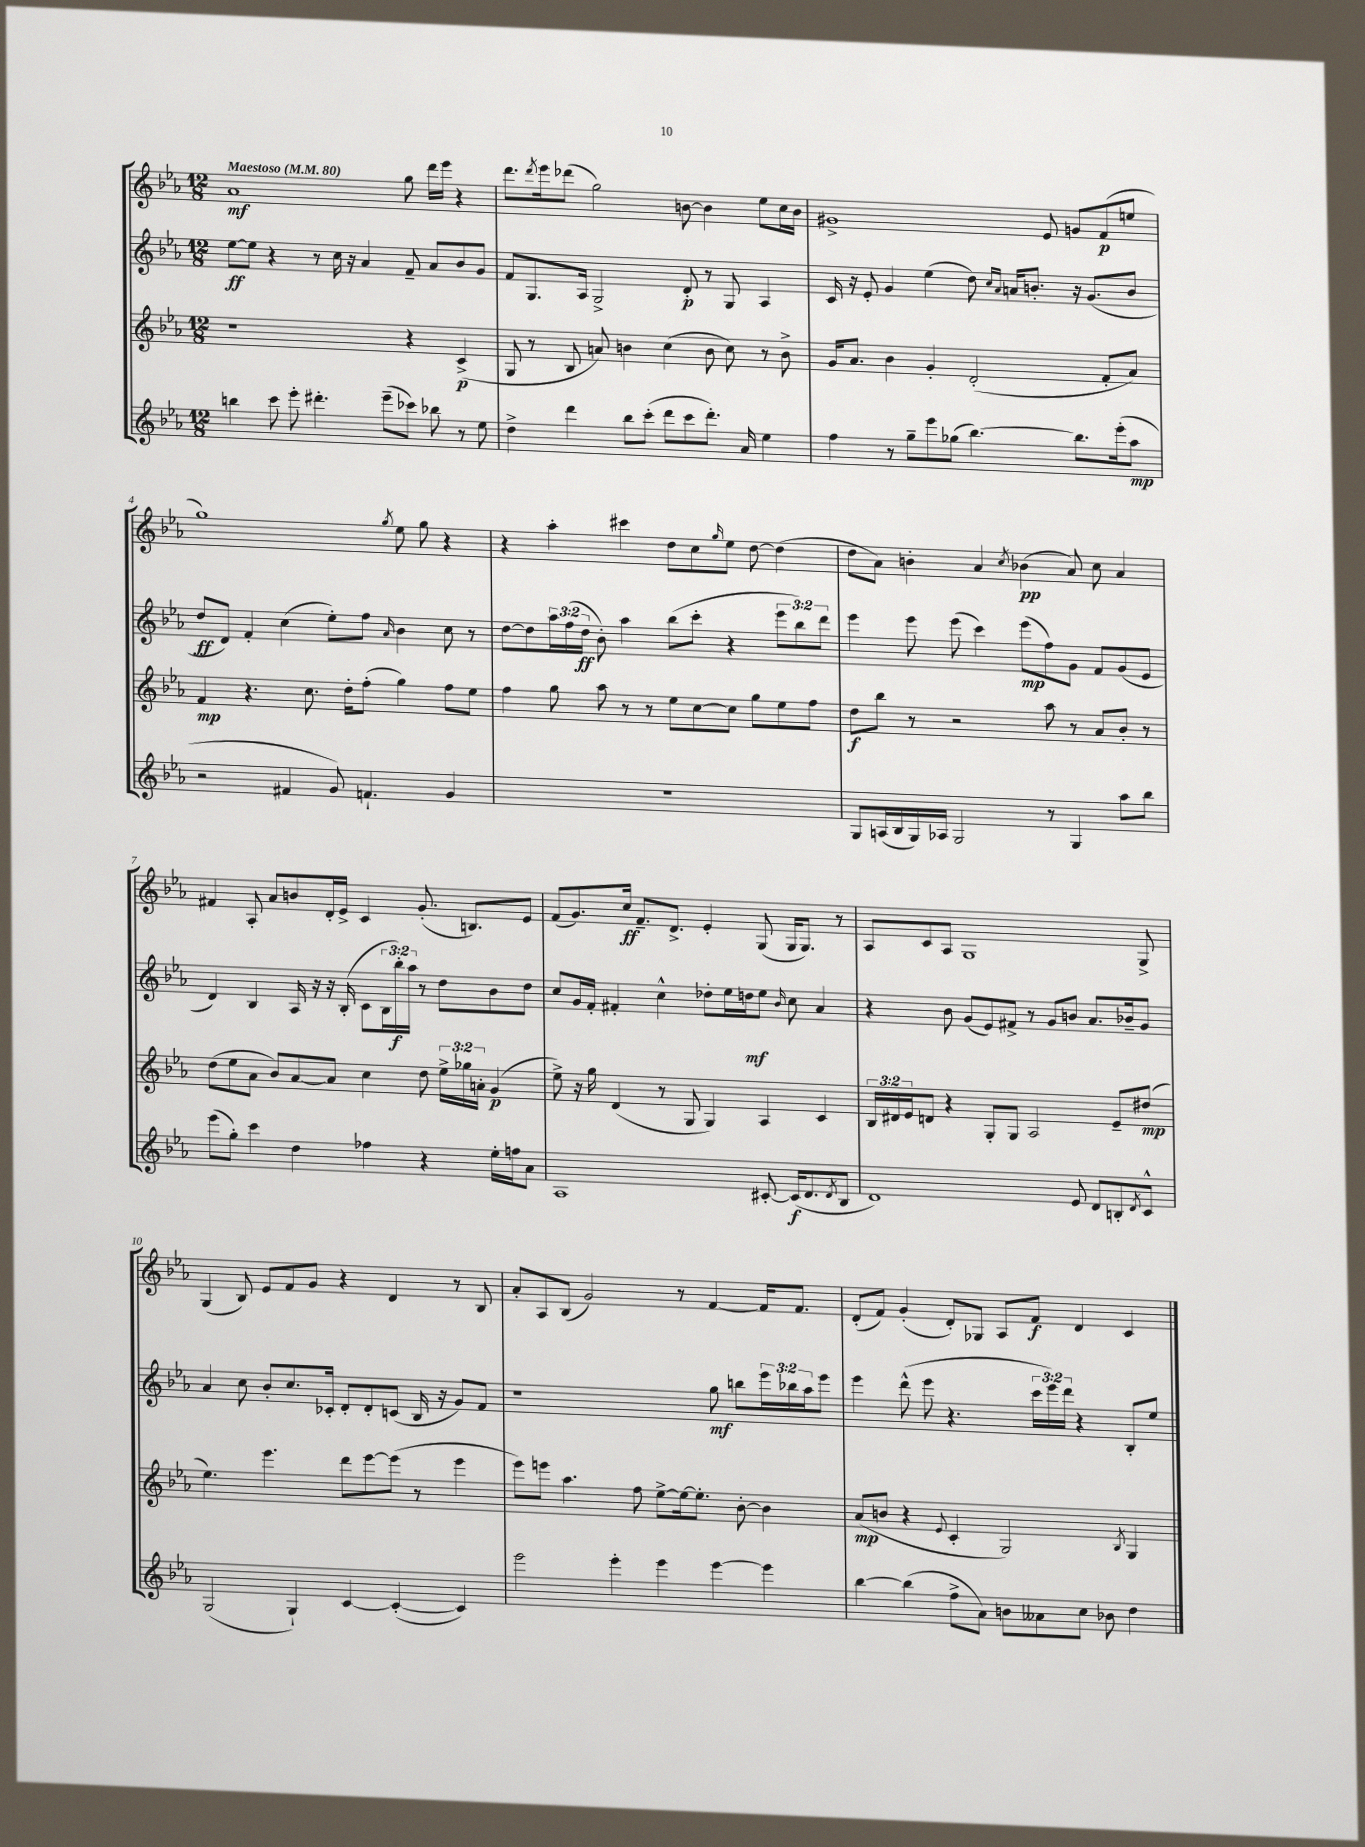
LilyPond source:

<<
\new StaffGroup <<
\new Staff = "s0" {
    \clef treble \key ees \major \numericTimeSignature \time 12/8 \tempo "Maestoso" 4 = 80
    aes'1\mf g''8 d'''16 ees'''16 r4 |
    d'''8. \acciaccatura { d'''8 } ees'''16 des'''8( g''2) b'8~ b'4 ees''8 c''16 b'16 |
    gis'1-> ees'8 g'8 f'8\p( e''8 |
    g''1) \acciaccatura { g''8 } ees''8 g''8 r4 |
    r4 aes''4-. cis'''4 d''8 c''8 \grace { g''16 } ees''8 d''8~ d''4( |
    d''8 aes'8) b'4-. aes'4 \acciaccatura { c''8 } bes'4\pp( aes'8) c''8 aes'4 |
    fis'4 aes8-. aes'8 b'8 d'16-. ees'16-> c'4 g'8.-.( b8.) ees'8 |
    f'8( g'8.) c''16\ff f'8.-- d'8.-> ees'4-. g8( g16 g8.) r8 |
    aes8 c'8 aes8 g1 g8-> |
    g4( bes8) ees'8 f'8 g'8 r4 d'4 r8 bes8 |
    aes'8-. aes8 bes8( g'2) r8 f'4~ f'16 f'8. |
    d'8-.( f'8) g'4-.( d'8-.) ges8 aes8 f'8\f d'4 c'4 \bar "|." |
}
\new Staff = "s1" {
    \clef treble \key ees \major \numericTimeSignature \time 12/8 \override Staff.TupletNumber.text = #tuplet-number::calc-fraction-text
    ees''8~\ff ees''8 r4 r8 c''16 r16 aes'4 f'8-- aes'8 bes'8 g'8 |
    f'8 g8. aes16 g2-> d'8-.\p r8 g8 aes4 |
    c'16 r16 ees'8-. g'4 ees''4( d''8) \grace { c''16 aes'16 } a'16 b'8.-. r16 g'8.( b'8 |
    d''8\ff d'8) f'4-. c''4( ees''8-.) f''8 \grace { aes'16 } bes'4 c''8 r8 |
    d''8~ d''8 \tuplet 3/2 { aes''16 f''16( d''16\ff } bes'8-.) aes''4 bes''8( c'''8-. r4 \tuplet 3/2 { ees'''8 bes''8) d'''8 } |
    ees'''4 ees'''8 ees'''8( c'''4) ees'''8\mp( f''8) g'8 f'8 g'8( ees'8 |
    d'4) bes4 aes16 r16 r16 bes16-.( c'8 \tuplet 3/2 { bes16 bes''16-.\f) aes''16 } r8 d''8 bes'8 d''8 |
    c''8 g'16 f'16-. fis'4-. c''4-^ des''8-. ees''16 d''16\mf ees''8 \grace { bes'16 } c''8 aes'4 |
    r4 bes'8 g'8( ees'8) fis'8-> r8 g'8 b'8 aes'8. bes'16-- g'8 |
    aes'4 c''8 bes'8-. c''8. ces'16-. d'8-. d'8-. c'8( bes16 r16 g'8) f'8 |
    r1 g''8\mf b''8 \tuplet 3/2 { ees'''16 bes''16 aes''16 } ees'''8 |
    ees'''4 d'''8-^( ees'''8 r4. \tuplet 3/2 { c'''16 ees'''16) d'''16 } r4 bes8-. ees''8 \bar "|." |
}
\new Staff = "s2" {
    \clef treble \key ees \major \numericTimeSignature \time 12/8 \override Staff.TupletNumber.text = #tuplet-number::calc-fraction-text
    r1 r4 c'4->\p( |
    g8 r8 bes8 a'8) b'4 c''4( b'8 c''8) r8 b'8-> |
    g'16 aes'8. bes'4 g'4-. d'2-.( f'8-. aes'8) |
    f'4\mp r4. c''8. d''16-. f''8-.( g''4) f''8 ees''8 |
    f''4 g''8 aes''8 r8 r8 ees''8 c''8~ c''8 g''8 ees''8 f''8 |
    d''8\f bes''8 r8 r2 aes''8 r8 aes'8 bes'8-. r8 |
    d''8( ees''8 aes'8 bes'8) aes'8~ aes'8 c''4 d''8 \tuplet 3/2 { ees''16-> ges''16 a'16-. } g'4\p( |
    ees''8->) r16 g''16 d'4( r8 g8 g4) aes4 c'4 |
    \tuplet 3/2 { bes16 dis'16 ees'16 } d'8 r4 g8-. g8 aes2 ees'8-- dis''8\mp( |
    ees''4.) ees'''4. d'''8 ees'''8~ ees'''8( r8 ees'''4 |
    ees'''8) e'''8 aes''4. f''8 ees''8~-> ees''16~ ees''8.-. bes'8~-. bes'4 |
    aes'8\mp( b'8 r4 \appoggiatura { ees'8 } c'4-. g2) \acciaccatura { bes8 } g4 \bar "|." |
}
\new Staff = "s3" {
    \clef treble \key ees \major \numericTimeSignature \time 12/8
    b''4 c'''8 ees'''8-. dis'''4.-. ees'''8--( ces'''8) bes''8 r8 ees''8 |
    d''4-> d'''4 bes''8 c'''8-.( d'''8 c'''8 d'''8.-.) aes'16 ees''4 |
    f''4 r8 g''8-- ees'''8 ges''8( bes''4.~) bes''8. ees'''16-.( aes''8\mp |
    r2 fis'4 g'8) f'4.-! g'4 |
    R1. |
    g8 a16( bes16 g16) aes16 g2 r8 g4 aes''8 bes''8 |
    ees'''8( g''8-.) c'''4 d''4 fes''4 r4 ees''16-. f''16 aes'8 |
    aes1 cis'8~-. cis'16\f( d'8. \acciaccatura { d'8 } bes8 |
    d'1) ees'8 d'8 b8-. \acciaccatura { d'8 } c'8-^ |
    g2( g4-!) c'4~ c'4~-.( c'4) |
    ees'''2 ees'''4-. ees'''4 ees'''4~ ees'''4 |
    bes''4~ bes''4( f''8-> aes'8) b'8 aeses'8 c''8 bes'8 d''4 \bar "|." |
}
>>
>>
